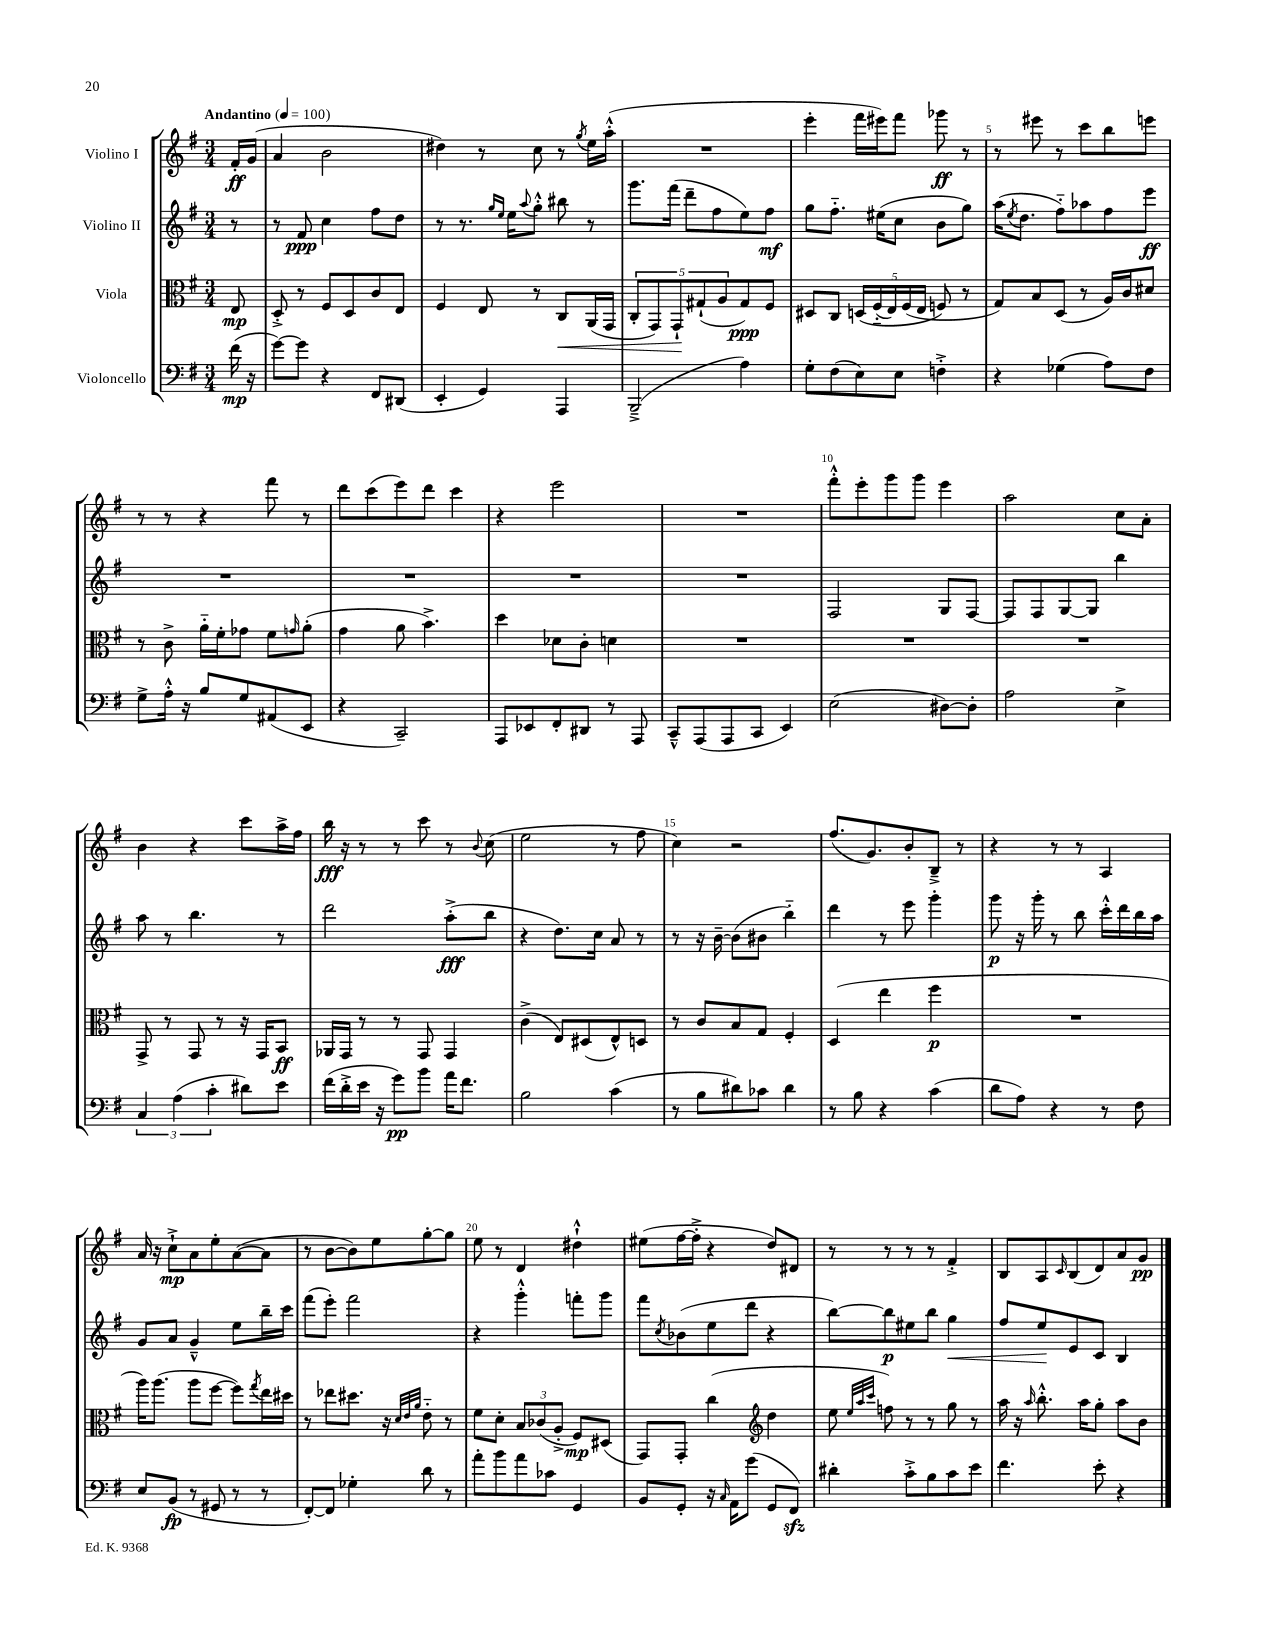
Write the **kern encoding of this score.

**kern	**dynam	**kern	**dynam	**kern	**dynam	**kern	**dynam
*part4	*part4	*part3	*part3	*part2	*part2	*part1	*part1
*staff4	*staff4	*staff3	*staff3	*staff2	*staff2	*staff1	*staff1
*I"Violoncello	*	*I"Viola	*	*I"Violino II	*	*I"Violino I	*
*clefF4	*	*clefC3	*	*clefG2	*	*clefG2	*
*k[f#]	*	*k[f#]	*	*k[f#]	*	*k[f#]	*
*M3/4	*	*M3/4	*	*M3/4	*	*M3/4	*
*MM100	*	*MM100	*	*MM100	*	*MM100	*
=	=	=	=	=	=	=	=
!	!	!	!	!	!	!LO:TX:a:B:t=Andantino	!
(16f#\	mp	8E/	mp	8r	.	16f#'/LL	ff
16r	.	.	.	.	.	(16g/JJ	.
=1	=1	=1	=1	=1	=1	=1	=1
[8g\L)	.	8D'^/	.	8r	.	4a/	.
8g\J]	.	8r	.	8f#/	ppp	.	.
4r	.	8F#/L	.	4cc\	.	2b\	.
.	.	8D/	.	.	.	.	.
8FF#/L	.	8c/	.	8ff#\L	.	.	.
(8DD#X/J	.	8E/J	.	8dd\J	.	.	.
=2	=2	=2	=2	=2	=2	=2	=2
4EE'/	.	4F#/	.	8r	.	4dd#X\)	.
.	.	.	.	8.r	.	.	.
4GG/)	.	8E/	.	.	.	8r	.
.	.	.	.	16qqgg/LL	.	.	.
.	.	.	.	16qqee/JJ	.	.	.
.	.	.	.	16ee\KL	.	.	.
.	.	.	.	8qqaa/	.	.	.
.	.	8r	.	8gg'^^\J	.	8cc\	.
!	!	!	!LO:HP:b	!	!	!	!
4AAA/	.	8C/L	<	8bb#X\	.	8r	.
.	.	.	.	.	.	8qgg/	.
.	.	(16AA/L	.	8r	.	16ee\LL	.
.	.	16GG/JJ	.	.	.	(16aa'^^\JJ	.
=3	=3	=3	=3	=3	=3	=3	=3
(2BBB~^/	.	10C'/L	.	8.ggg\L	.	2.r	.
.	.	10GG/)	.	.	.	.	.
.	.	.	.	(16fff#\Jk	.	.	.
.	.	10GG`/	.	.	.	.	.
.	.	.	.	8ddd~\L	.	.	.
.	.	(10G#X`/	[	.	.	.	.
.	.	.	.	8ff#\	.	.	.
.	.	10A/	.	.	.	.	.
4A\)	.	8G#/)	ppp	8ee\)	.	.	.
.	.	8F#/J	.	8ff#\J	mf	.	.
=4	=4	=4	=4	=4	=4	=4	=4
8G'\L	.	8D#X/L	.	8gg\L	.	4eee'\	.
(8F#\	.	8C/J	.	8.ff#\J	.	.	.
8E\)	.	(20Dn/LL	.	.	.	16fff#\LL	.
.	.	(20F#/	.	.	.	.	.
.	.	.	.	(16ee#X\KL	.	16eee#X\J)	.
.	.	20E/)	.	.	.	.	.
8E\J	.	.	.	8cc\J	.	8fff#\J	.
.	.	(20F#/	.	.	.	.	.
.	.	20E/JJ	.	.	.	.	.
4Fn'^\	.	8Fn/)	.	8b\L	.	8ggg-X\	ff
.	.	8r	.	8gg\J)	.	8r	.
=5	=5	=5	=5	=5	=5	=5	=5
4r	.	8G/L)	.	(16aa\KL	.	8r	.
.	.	.	.	8qee/	.	.	.
.	.	.	.	8.dd\J	.	.	.
.	.	8B/	.	.	.	8eee#X\	.
(4G-X\	.	(8D/J	.	8ff#\L)	.	8r	.
.	.	8r	.	8aa-X\	.	8ccc\L	.
8A\L)	.	16A/LL)	.	8ff#\	.	8bb\	.
.	.	16c/J	.	.	.	.	.
8F#\J	.	8d#X/J	.	8eee\J	ff	8eeen\J	.
!!LO:LB:g=z
=6	=6	=6	=6	=6	=6	=6	=6
8G^\L	.	8r	.	2.r	.	8r	.
16A'^^\Jk	.	8c^\	.	.	.	8r	.
16r	.	.	.	.	.	.	.
8B/L	.	16a\LL	.	.	.	4r	.
.	.	16f#'\J	.	.	.	.	.
8G/	.	8g-X\J	.	.	.	.	.
(8AA#X/	.	8f#\L	.	.	.	8fff#\	.
.	.	16qqgn/	.	.	.	.	.
8EE/J	.	(8a'\J	.	.	.	8r	.
=7	=7	=7	=7	=7	=7	=7	=7
4r	.	4g\	.	2.r	.	8ddd\L	.
.	.	.	.	.	.	(8ccc\	.
2CC~/)	.	8a\	.	.	.	8eee\)	.
.	.	4.b^\)	.	.	.	8ddd\J	.
.	.	.	.	.	.	4ccc\	.
=8	=8	=8	=8	=8	=8	=8	=8
8AAA/L	.	4dd\	.	2.r	.	4r	.
8EE-X/	.	.	.	.	.	.	.
8FF#'/	.	8d-X\L	.	.	.	2eee\	.
8DD#X/J	.	8c'\J	.	.	.	.	.
8r	.	4dn\	.	.	.	.	.
8AAA/	.	.	.	.	.	.	.
=9	=9	=9	=9	=9	=9	=9	=9
8CC~^^/L	.	2.r	.	2.r	.	2.r	.
(8AAA/	.	.	.	.	.	.	.
8AAA/	.	.	.	.	.	.	.
8CC/J	.	.	.	.	.	.	.
4EE/)	.	.	.	.	.	.	.
=10	=10	=10	=10	=10	=10	=10	=10
(2E\	.	2.r	.	2F#/	.	8fff#'^^\L	.
.	.	.	.	.	.	8eee'\	.
.	.	.	.	.	.	8ggg\	.
.	.	.	.	.	.	8ggg\J	.
[8D#X\L)	.	.	.	8G/L	.	4eee\	.
8D#'\J]	.	.	.	[8F#/J	.	.	.
=11	=11	=11	=11	=11	=11	=11	=11
2A\	.	2.r	.	8F#/L]	.	2aa\	.
.	.	.	.	8F#/	.	.	.
.	.	.	.	[8G/	.	.	.
.	.	.	.	8G/J]	.	.	.
4E^\	.	.	.	4bb\	.	8cc\L	.
.	.	.	.	.	.	8a'\J	.
!!LO:LB:g=z
=12	=12	=12	=12	=12	=12	=12	=12
6C/	.	8GG^/	.	8aa\	.	4b\	.
.	.	8r	.	8r	.	.	.
(6A\	.	.	.	.	.	.	.
.	.	8GG/	.	4.bb\	.	4r	.
6c'\	.	.	.	.	.	.	.
.	.	8r	.	.	.	.	.
8d#X\L)	.	16r	.	.	.	8ccc\L	.
.	.	16GG/KL	.	.	.	.	.
8e\J	.	8BB/J	ff	8r	.	16aa^\L	.
.	.	.	.	.	.	16ff#\JJ	.
=13	=13	=13	=13	=13	=13	=13	=13
(16f#\LL	.	16AA-X/LL	.	2ddd\	.	16bb\	fff
16d'^\	.	16GG/JJ	.	.	.	16r	.
16e\JJ	.	8r	.	.	.	8r	.
16r	.	.	.	.	.	.	.
8g\L)	pp	8r	.	.	.	8r	.
8b\J	.	8GG/	.	.	.	8ccc\	.
16a\KL	.	4GG/	.	(8aa'^\L	fff	8r	.
8.f#\J	.	.	.	.	.	.	.
.	.	.	.	.	.	8qqb/	.
.	.	.	.	8bb\J	.	(8cc\	.
=14	=14	=14	=14	=14	=14	=14	=14
2B\	.	(4c^\	.	4r	.	2ee\	.
.	.	8E/L)	.	8.dd\L)	.	.	.
.	.	(8D#X/	.	.	.	.	.
.	.	.	.	16cc\Jk	.	.	.
(4c\	.	8E^^/)	.	8a/	.	8r	.
.	.	8Dn/J	.	8r	.	8ff#\	.
=15	=15	=15	=15	=15	=15	=15	=15
8r	.	8r	.	8r	.	4cc\)	.
8B\L	.	8c/L	.	16r	.	.	.
.	.	.	.	[16b~\	.	.	.
8d#X\)	.	8B/	.	(8b\L]	.	2r	.
8c-X\J	.	8G/J	.	8b#X\J	.	.	.
4d#\	.	4F#'/	.	4bb\)	.	.	.
=16	=16	=16	=16	=16	=16	=16	=16
8r	.	(4D/	.	4ddd\	.	(8.ff#/L	.
8B\	.	.	.	.	.	.	.
.	.	.	.	.	.	8.g/)	.
4r	.	4ee\	.	8r	.	.	.
.	.	.	.	8eee\	.	8b'/	.
(4c\	.	4ff#\	p	4ggg'\	.	8B~^/J	.
.	.	.	.	.	.	8r	.
=17	=17	=17	=17	=17	=17	=17	=17
8d\L	.	2.r	.	8ggg\	p	4r	.
8A\J)	.	.	.	16r	.	.	.
.	.	.	.	16ggg'\	.	.	.
4r	.	.	.	8r	.	8r	.
.	.	.	.	8bb\	.	8r	.
8r	.	.	.	16ccc'^^\LL	.	4A/	.
.	.	.	.	16ddd\	.	.	.
8F#\	.	.	.	16bb\	.	.	.
.	.	.	.	16aa\JJ	.	.	.
!!LO:LB:g=z
=18	=18	=18	=18	=18	=18	=18	=18
8E/L	.	16aa\KL)	.	8g/L	.	16a/	.
.	.	(8.aa\J	.	.	.	16r	.
(8BB/J	fp	.	.	8a/J	.	8cc`^\L	mp
8r	.	8aa\L	.	4g~^^/	.	8a\	.
8GG#X/	.	[8ff#\J	.	.	.	8ee'\	.
8r	.	8ff#\L])	.	8ee\L	.	([8a\	.
.	.	8qgg/	.	.	.	.	.
8r	.	16ee\L	.	16bb~\L	.	8a\J]	.
.	.	16dd#X\JJ	.	16ccc\JJ	.	.	.
=19	=19	=19	=19	=19	=19	=19	=19
[8FF#'/L)	.	8r	.	(8fff#\L	.	8r	.
8FF#/J]	.	8ee-X\L	.	8eee'\J)	.	[8b\L	.
4G-X'\	.	8.dd#X\J	.	2fff#\	.	8b\])	.
.	.	.	.	.	.	8ee\	.
.	.	16r	.	.	.	.	.
.	.	32qqd/LLL	.	.	.	.	.
.	.	32qqe/	.	.	.	.	.
.	.	32qqa/JJJ	.	.	.	.	.
8d\	.	8e\	.	.	.	[8gg'\	.
8r	.	8r	.	.	.	8gg\J]	.
=20	=20	=20	=20	=20	=20	=20	=20
8a'\L	.	8f#\L	.	4r	.	8ee\	.
8b\	.	8d'\J	.	.	.	8r	.
8a\	.	12B/L	.	4ggg'^^\	.	4d/	.
.	.	(12c-X/	.	.	.	.	.
8c-X\J	.	.	.	.	.	.	.
.	.	12A'^/J	.	.	.	.	.
4GG/	.	8F#/L)	mp	8fffn'\L	.	4dd#X`^^\	.
.	.	(8D#X/J	.	8ggg\J	.	.	.
=21	=21	=21	=21	=21	=21	=21	=21
8BB/L	.	8GG/L)	.	8fff#\L	.	(8ee#X\L	.
.	.	.	.	8qcc/	.	.	.
8GG'/J	.	8GG'/J	.	(8b-X\	.	[16ff#\L	.
.	.	.	.	.	.	16ff#'^\JJ]	.
16r	.	(4cc\	.	8ee\	.	4r	.
16qqC/	.	.	.	.	.	.	.
16AA\KL	.	.	.	.	.	.	.
(8g\J	.	.	.	8ddd\J	.	.	.
*	*	*clefG2	*	*	*	*	*
8GG/L	.	4dd\	.	4r	.	8dd/L)	.
8FF#zz/J)	.	.	.	.	.	8d#X/J	.
=22	=22	=22	=22	=22	=22	=22	=22
4d#X'\	.	8ee\	.	[8bb\L)	.	8r	.
.	.	32qqee/LLL	.	.	.	.	.
.	.	32qqaa/	.	.	.	.	.
.	.	32qqccc/JJJ	.	.	.	.	.
.	.	8ffn\)	.	8bb\]	p	8r	.
8c'^\L	.	8r	.	8ee#X\	.	8r	.
8B\	.	8r	.	8bb\J	.	8r	.
!	!	!	!	!	!LO:HP:b	!	!
8c\	.	8gg\	.	4gg\	<	4f#'^/	.
8e\J	.	8r	.	.	.	.	.
=23	=23	=23	=23	=23	=23	=23	=23
4.f#\	.	16aa\	.	8ff#/L	.	8B/L	.
.	.	16r	.	.	.	.	.
.	.	16qqaa/	.	.	.	.	.
.	.	8.bb'^^\	.	8ee/	.	8A/	.
.	.	.	.	.	.	16qqc/	.
.	.	.	.	8e/	[	(8B/	.
.	.	16aa\KL	.	.	.	.	.
8e'\	.	8gg'\J	.	8c/J	.	8d/)	.
4r	.	8aa\L	.	4B/	.	8a/	.
.	.	8b\J	.	.	.	8g/J	pp
==	==	==	==	==	==	==	==
*-	*-	*-	*-	*-	*-	*-	*-
